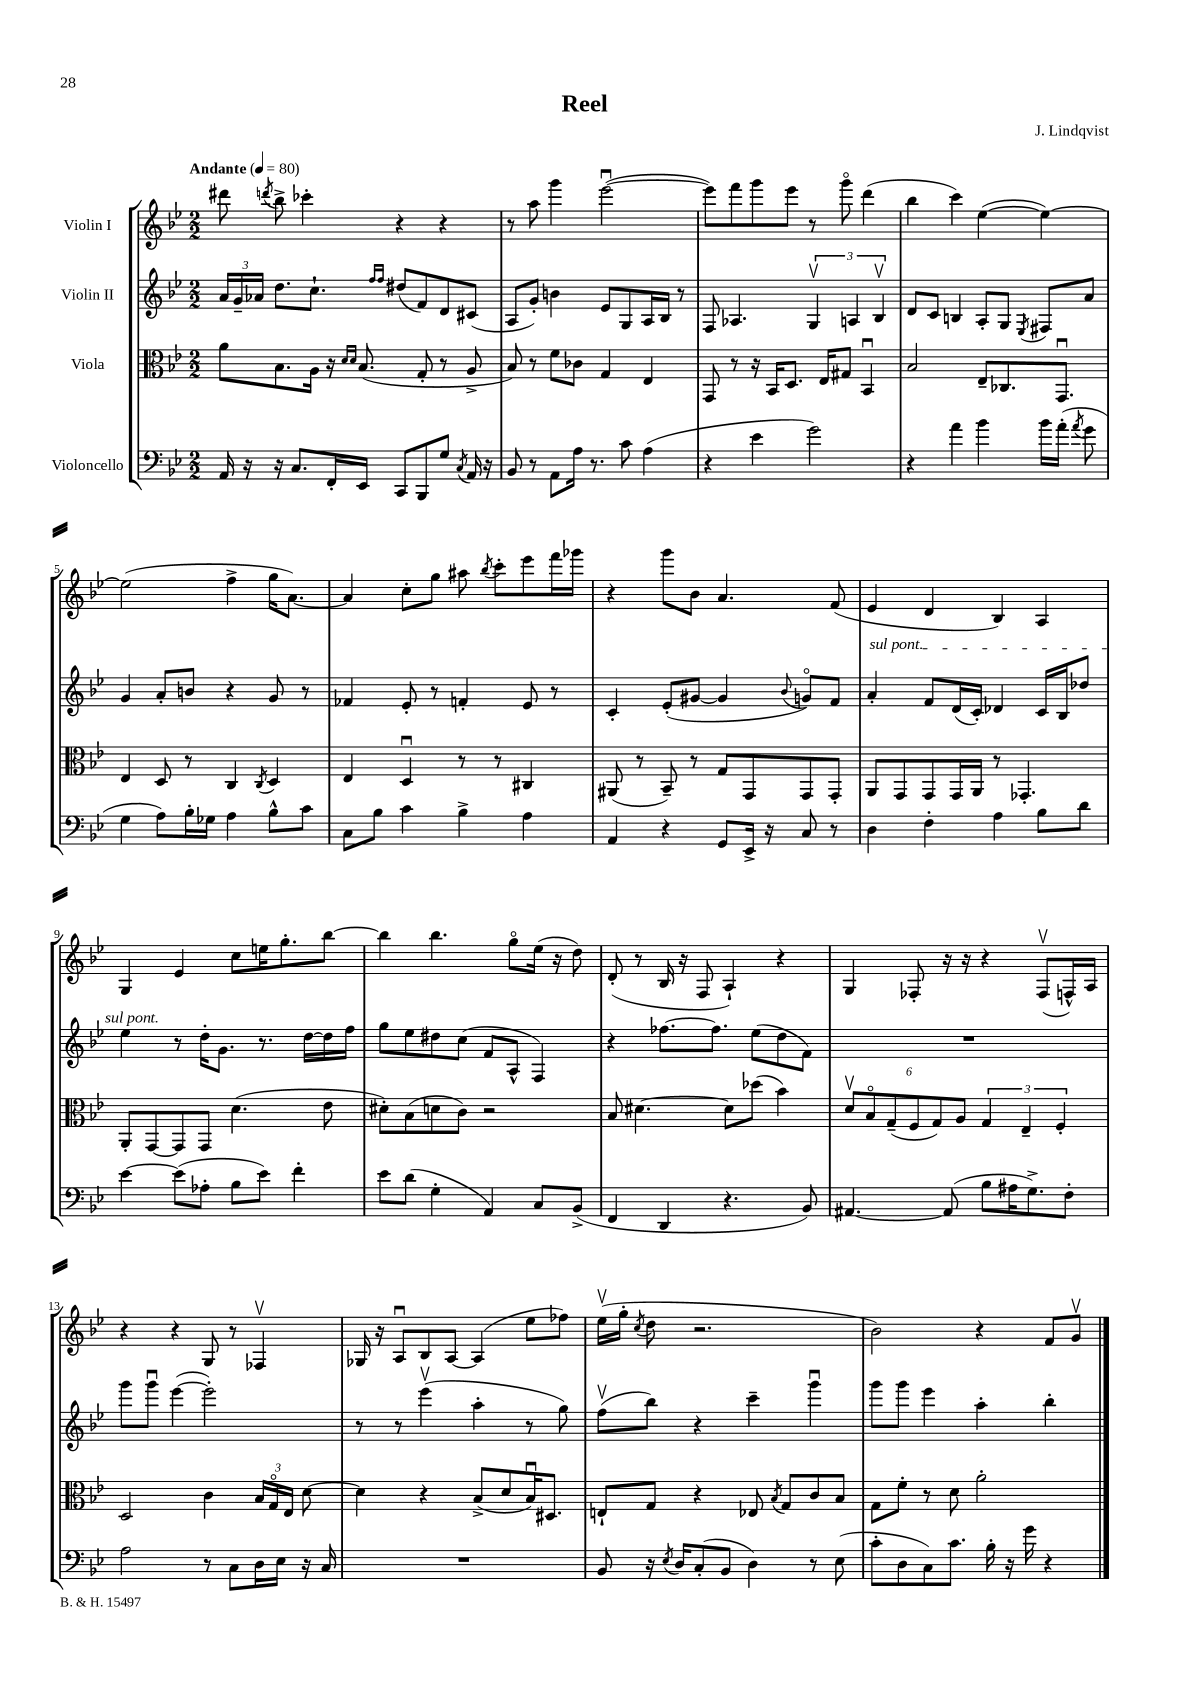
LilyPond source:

\header { title = "Reel" composer = "J. Lindqvist" }
<<
\new StaffGroup <<
\new Staff = "s0" \with { instrumentName = "Violin I" } {
    \clef treble \key bes \major \numericTimeSignature \time 2/2 \tempo "Andante" 4 = 80
    \autoBeamOff dis'''8 \acciaccatura { d'''8 } bes''8-> ces'''4-. r4 r4 |
    r8 a''8 g'''4 ees'''2~\downbow( |
    ees'''8[) f'''8 g'''8 ees'''8] r8 g'''8\flageolet d'''4( |
    bes''4 c'''4) ees''4~( ees''4~) |
    ees''2( f''4-> g''16[ a'8.]~) |
    a'4 c''8[-. g''8] ais''8 \acciaccatura { bes''8 } c'''8[-. ees'''8 f'''16 ges'''16] |
    r4 g'''8[ bes'8] a'4. f'8( |
    ees'4 d'4 bes4) a4 |
    g4 ees'4 c''8[ e''16 g''8.-. bes''8]~ |
    bes''4 bes''4. g''8[\flageolet ees''16]( r16 d''8) |
    d'8-.( r8 bes16 r16 f8 a4-!) r4 |
    g4 fes8-. r16 r16 r4 fes8[\upbow( f16-^) a16] |
    r4 r4 g8 r8 fes4\upbow |
    ges16 r16 a8[\downbow bes8 a8]~ a4( ees''8[ fes''8]) |
    ees''16[\upbow( g''16]-. \acciaccatura { c''8 } d''8 r2. |
    bes'2) r4 f'8[ g'8]\upbow \bar "|." |
}
\new Staff = "s1" \with { instrumentName = "Violin II" } {
    \clef treble \key bes \major \numericTimeSignature \time 2/2
    \autoBeamOff \tuplet 3/2 { a'16[ g'16-- aes'16] } d''8.[ c''8.]-! \grace { f''16[ f''16] } dis''8[( f'8) d'8 cis'8]( |
    a8[ g'8]-.) b'4 ees'8[ g8 a16 bes16] r8 |
    f8 aes4. \tuplet 3/2 { g4\upbow a4 bes4\upbow } |
    d'8[ c'8] b4 a8[-. g8] \acciaccatura { ees8 } fis8[ a'8] |
    g'4 a'8[-. b'8] r4 g'8 r8 |
    fes'4 ees'8-. r8 f'4-. ees'8 r8 |
    c'4-. ees'8[-.( gis'8]~ gis'4 \appoggiatura { bes'8 } g'8[\flageolet) f'8] |
    \once \override TextSpanner.bound-details.left.text = \markup { \italic "sul pont." } a'4-.\startTextSpan f'8[ d'16( c'16]-.) des'4 c'16[ bes16 des''8] |
    ees''4\stopTextSpan r8 d''16[-. g'8.] r8. d''16[~ d''16 f''16] |
    g''8[ ees''8 dis''8 c''8]( f'8[ a8]-^ f4) |
    r4 fes''8.[~ fes''8.] ees''8[( d''8 f'8]) |
    R1 |
    g'''8[ g'''8]\downbow ees'''4~( ees'''2-.) |
    r8 r8 ees'''4\upbow( a''4-. r8 g''8) |
    f''8[\upbow( bes''8]) r4 c'''4-- g'''4\downbow |
    g'''8[ g'''8] ees'''4 a''4-. bes''4-. \bar "|." |
}
\new Staff = "s2" \with { instrumentName = "Viola" } {
    \clef alto \key bes \major \numericTimeSignature \time 2/2
    \autoBeamOff a'8[ bes8. a16] r16 \grace { d'16[ d'16] } bes8.( g8-. r8 a8-> |
    bes8) r8 f'8[ ces'8] g4 ees4 |
    g,8 r8 r16 bes,16[ d8.] ees16[ gis8] bes,4\downbow |
    bes2 ees8[-- ces8. g,8.]\downbow |
    ees4 d8 r8 c4 \acciaccatura { c8 } d4 |
    ees4 d4\downbow r8 r8 cis4 |
    ais,8( r8 bes,8--) r8 g8[ g,8 g,8 g,8]-. |
    a,8[ g,8 g,8 g,16 a,16] r8 ges,4.-. |
    a,8[-. g,8~ g,8 g,8] d'4.( ees'8 |
    dis'8[-.) bes8( d'8 c'8]) r2 |
    bes8 dis'4.~ dis'8[ des''8]( bes'4) |
    \tuplet 6/4 { d'8[\upbow bes8\flageolet g8--( f8 g8) a8] } \tuplet 3/2 { g4 ees4-- f4-. } |
    d2 c'4 \tuplet 3/2 { bes16[ g16\flageolet ees16] } d'8~ |
    d'4 r4 bes8[->( d'8 bes16\downbow) dis8.] |
    e8[-! g8] r4 ees8 \acciaccatura { bes8 } g8[ c'8 bes8] |
    g8[ f'8]-. r8 d'8 a'2-. \bar "|." |
}
\new Staff = "s3" \with { instrumentName = "Violoncello" } {
    \clef bass \key bes \major \numericTimeSignature \time 2/2
    \autoBeamOff a,16 r16 r16 c8.[ f,16-. ees,16] c,8[ bes,,8 g8] \acciaccatura { c8 } a,16 r16 |
    bes,8 r8 a,8[ a16] r8. c'8 a4( |
    r4 ees'4 g'2) |
    r4 a'4 bes'4 bes'16[ a'16]-.( \acciaccatura { a'8 } g'8 |
    g4 a8[) bes16-. ges16] a4 bes8[-^ c'8] |
    c8[ bes8] c'4 bes4-> a4 |
    a,4 r4 g,8[ ees,16]-> r16 c8 r8 |
    d4 f4-. a4 bes8[ d'8] |
    ees'4~ ees'8[( aes8]-. bes8[ ees'8]) f'4-. |
    ees'8[ d'8]( g4-. a,4) c8[ bes,8]->( |
    f,4 d,4 r4. bes,8) |
    ais,4.~ ais,8( bes8[ ais16 g8.->) f8]-. |
    a2 r8 c8[ d16 ees16] r16 c16 |
    R1 |
    bes,8 r16 \acciaccatura { ees8 } d16[ c8-.( bes,8] d4) r8 ees8( |
    c'8[-. d8 c8) c'8.] bes16-. r16 g'16 r4 \bar "|." |
}
>>
>>
